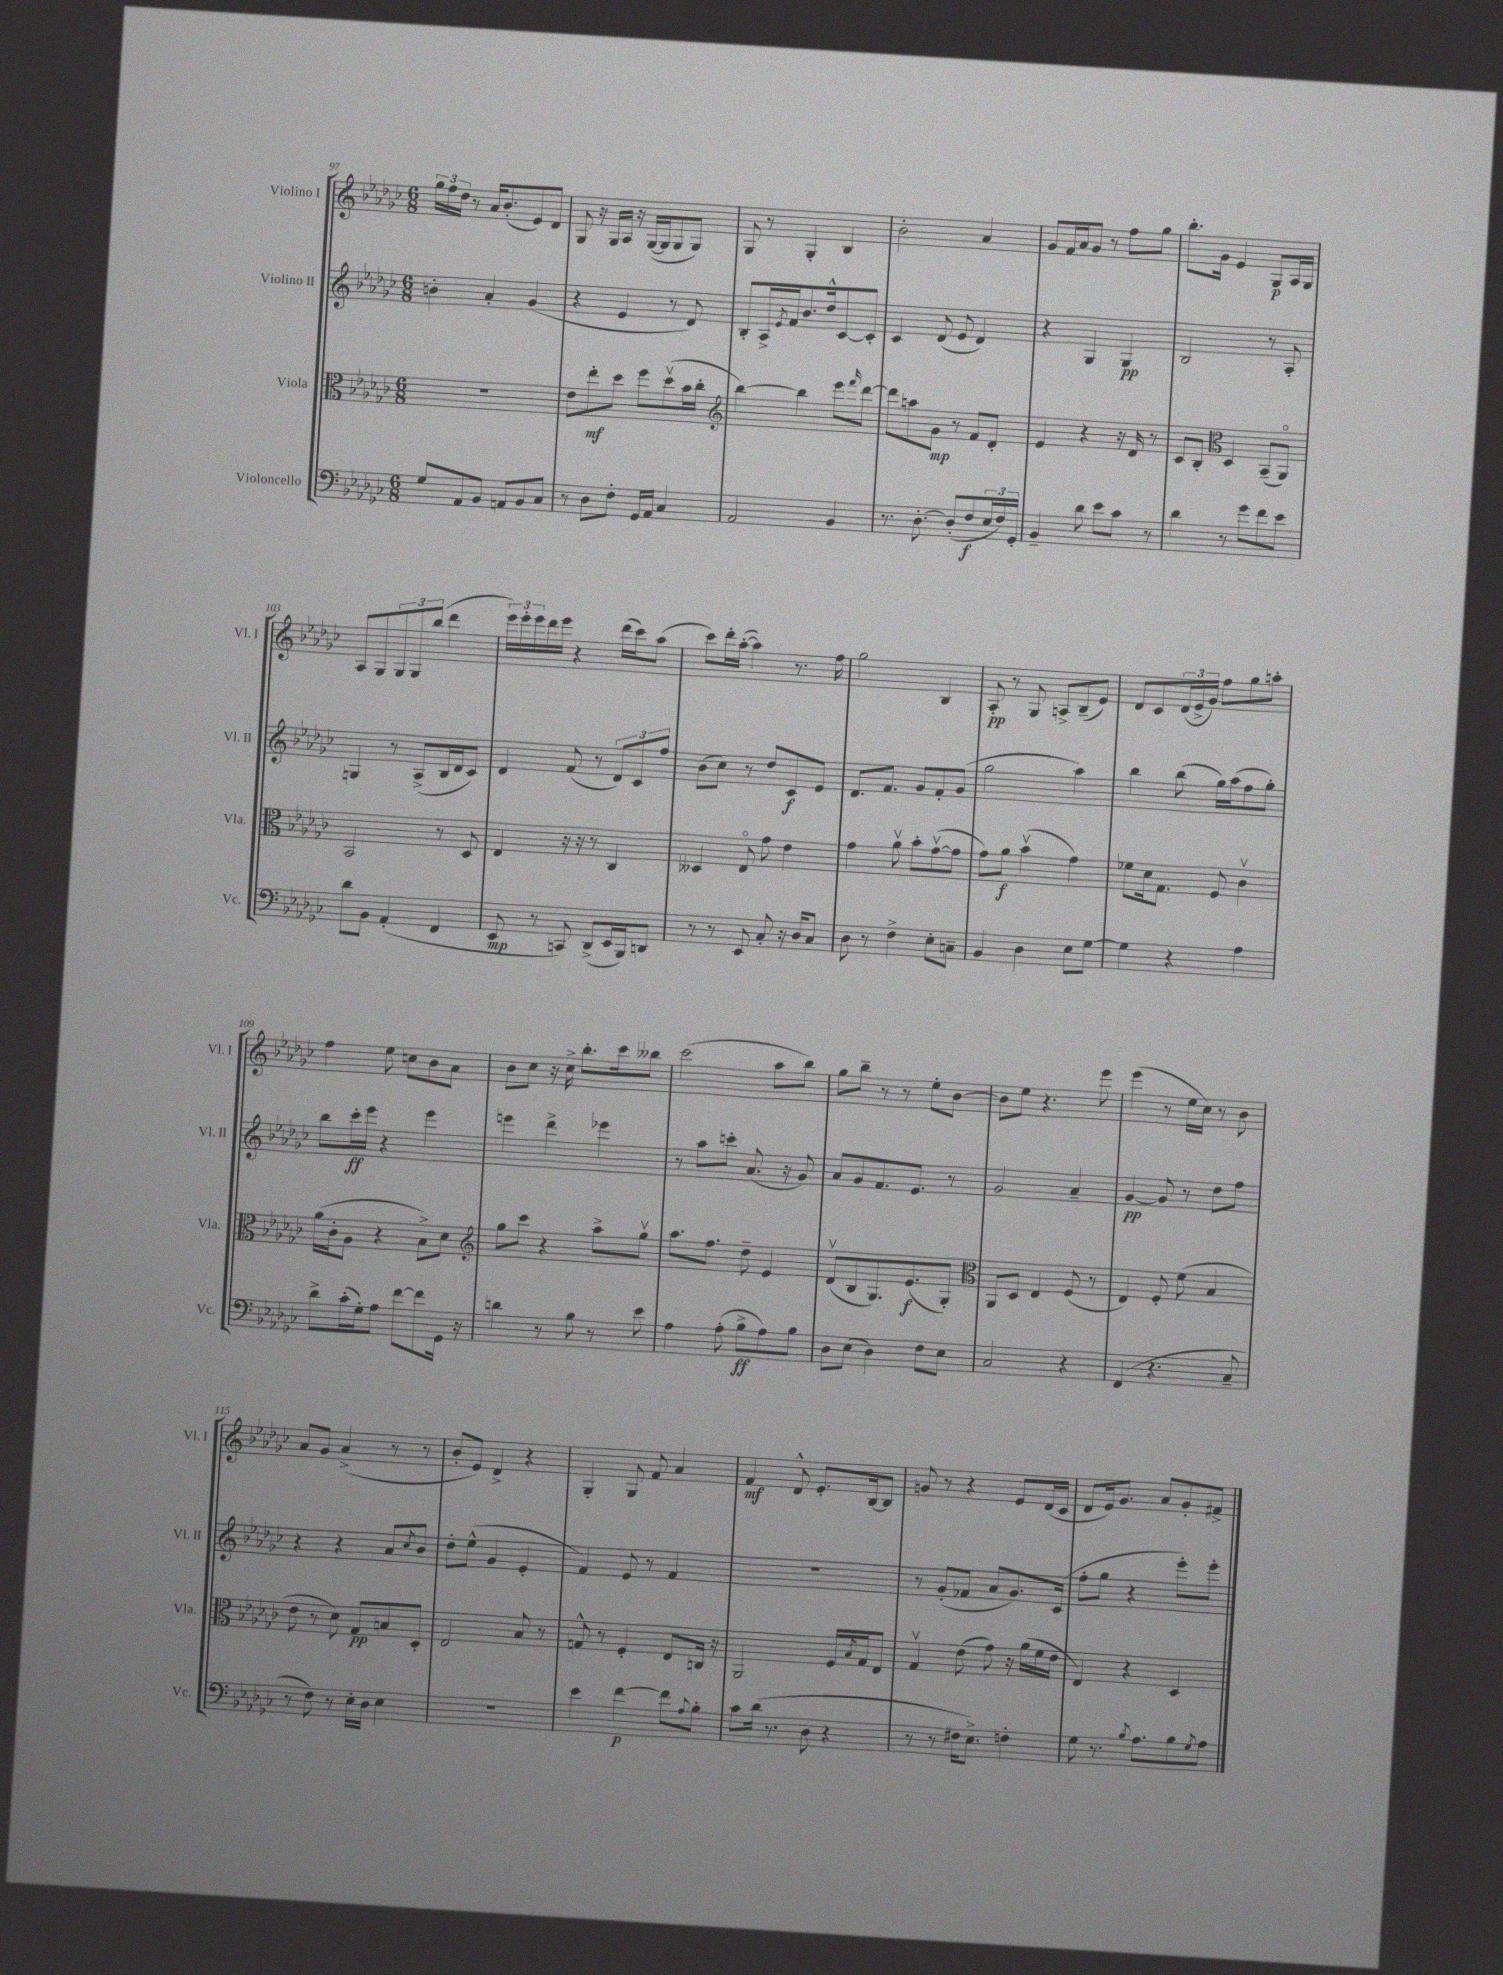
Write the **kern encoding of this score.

**kern	**kern	**kern	**kern
*staff4	*staff3	*staff2	*staff1
*clefF4	*clefC3	*clefG2	*clefG2
*k[b-e-a-d-g-c-]	*k[b-e-a-d-g-c-]	*k[b-e-a-d-g-c-]	*k[b-e-a-d-g-c-]
*M6/8	*M6/8	*M6/8	*M6/8
8G-	2.r	4b'	24gg-
.	.	.	24ff
.	.	.	24dd-
8AA-	.	.	8r
8BB-	.	4a-'	16a-
.	.	.	(8.b-'
8AA	.	.	.
8BB-	.	(4g-	8e-)
8C-	.	.	8d-
=	=	=	=
8r	8e-	4r	8G-
8D-	8ee-'	.	16r
.	.	.	16G-
8F'	8dd-	4e-	16A-
.	.	.	16r
16GG-	8ff	.	([16G-
16AA-	.	.	16G-]
4C-	(8dd-v	8r	8G-
.	16b-	8d-)	8G-)
.	16cc-'	.	.
=	=	=	=
*	*clefG2	*	*
2AA-	[4bb-)	8B-'	8G-
.	.	16A-^	8r
.	.	8qe-	.
.	.	16f	.
.	4bb-]	8.b-	4G-'
.	.	16dd-^^	.
4BB-	8eee-	[8c-	4B-
.	16qqfff	.	.
.	[8ddd-	8c-']	.
=	=	=	=
8.r	8ddd-]	4c-	2b-'
.	8aa	.	.
[8.D-'	.	.	.
.	8g-	(8d-	.
(8D-']	8r	8e-	.
8F	8f	4d-)	4a-
24E-	8d-'	.	.
24F)	.	.	.
24GG-'	.	.	.
=	=	=	=
4BB-~	4e-	4r	8g-
.	.	.	16f
.	.	.	16a-
8d-	4r	4G-	8g-
8e-	.	.	8r
8c-	16r	4G-	8ff
.	16d-	.	.
8r	8r	.	8gg-
=	=	=	=
4d-	8c-	2B-	8.bb-'
.	8B-'	.	.
.	.	.	16g-
*	*clefC3	*	*
8r	4D-	.	4e-
8g-	.	.	.
8f	(8BB-~	8r	8G-
8e-	8AA-o)	8A-'	16A-
.	.	.	16G-
=	=	=	=
8d-	2BB-	4G	8A-
8BB-	.	.	8G-
(4AA-'	.	8r	12G-
.	.	.	12G-
.	.	(8A-^	.
.	.	.	(12bb-
4FF	8r	16B-	4ddd-
.	.	16d-	.
.	8D-	8c-)	.
=	=	=	=
8EE-	4E-	4d-	24eee-)
.	.	.	24eee-'
.	.	.	24eee-
8r	.	.	16ddd-
.	.	.	16eee-
8CC)	16r	(8f	4r
.	16r	.	.
(8DD-^	8r	8r	.
16EE-	4C-	12d-)	(16ddd-
16BBB-)	.	.	16ccc-)
.	.	12c-	.
8DD	.	.	(8aa-
.	.	12ff	.
=	=	=	=
8r	4D--	(8b-	8ccc-)
8r	.	8cc-)	16ddd-'
.	.	.	([16aa-'
8EE-	8E-o	8r	4aa-])
8C-'	8g-	8dd-	.
16r	4e-	8c-	8.r
16D-	.	.	.
8C-	.	8e-	.
.	.	.	16ff
=	=	=	=
8D-	4g-	8.d-	2gg-
8r	.	.	.
.	.	8.f	.
4F^	8a-v	.	.
.	8b-'	8g-	.
8E-'	([8g-v	8f'	4B-
8C~	8g-]	(8g-	.
=	=	=	=
4BB-	8g-)	2gg-	8A-'
.	8a-	.	8r
4D-	(4b-v	.	8G-
.	.	.	8A^
8E-	4g-)	4aa-)	(8B-~
[8G-	.	.	8e-)
=	=	=	=
4G-]	8f-	4bb-	8d-
.	16d-	.	8c-
.	8.G-	.	.
4r	.	(8bb-	(24d-
.	.	.	24e-^
.	.	.	24g-)
.	8F	16gg-)	8ff
.	.	(16aa-	.
4A-	4c-v	8ff	8gg-
.	.	8gg-')	8aa'
=	=	=	=
8d-^	(16a-	8bb-	4ff
.	16c-'	.	.
(16c-'	8A-	16ccc-'	.
16G-')	.	16eee-	.
8A-	4r	4r	8ee-
[8f	.	.	8cc
8f]	8B-^)	4eee-	8b-
16GG-	8d-	.	8a-
16r	.	.	.
=	=	=	=
*	*clefG2	*	*
4d	8gg-	4eee	8b-
.	8ccc-	.	8cc-
8r	4r	4ddd-^	16r
.	.	.	16cc-^
8B-	.	.	8.bb-'
8r	8aa-^	4eee-	.
.	.	.	16ccc-
8e-	8gg-v	.	8bb--
=	=	=	=
4A-	8.aa-	8r	(2ccc-
.	.	8aa-	.
.	8.ff	.	.
(8A-'	.	8ccc'	.
8B-^	8dd-~	(8.a-	.
8A-)	4e-	.	8aa-
.	.	16r	.
8B-	.	8g-)	8bb-)
=	=	=	=
8D-	(8d-v	8a-	8gg-
(8E-	8B-	8g-	8bb-~
4D-)	8.G-)	8.f	8r
.	.	.	8r
.	(8.e-	8.e-	.
8F	.	.	8ee-'
8E-	8G-')	8r	[8b-
=	=	=	=
*	*clefC3	*	*
2C-	8AA-	2g-	8b-]
.	8D-	.	8ee-
.	4E-	.	4.r
4r	(8F	4a-~	.
.	8r	.	8eee-
=	=	=	=
(4FF	4E-)	[4g-	(4eee-
4.r	8F'	8g-]	8r
.	(8f	8r	16ee-
.	.	.	16cc-)
.	4B-	8dd-	8r
8C-~	.	8ff	8b-
=	=	=	=
8r	8e-	4r	8a-
8F)	8r	.	8g-
8r	8d-)	4r	(4a-^
16E-'	8G-	.	.
16D-	.	.	.
4E-	8B	8a-	8r
.	.	8qcc-	.
.	8D-'	8b-	8r
=	=	=	=
2.r	2E-	8dd-'	8b-'
.	.	(8ee-^^	8e-)
.	.	4g-	4d-^
.	8B-	4e-'	4r
.	8r	.	.
=	=	=	=
4e-	8G^^	4f)	4G-'
.	8r	.	.
[4f	4F'	8e-	8G-
.	.	8r	8f
8f]	8E-	4f	4a-
8qqA-	.	.	.
8B-'	16C	.	.
.	16r	.	.
=	=	=	=
8c-	2AA-	2.r	4f
(16d-	.	.	.
8.r	.	.	.
.	.	.	8d-^^
8D-	.	.	8.e-'
4r	16F	.	.
.	8qB-	.	.
.	16G-	.	[16B-
.	8E-	.	8B-]
=	=	=	=
8r	4G-v	8r	8g
8r	.	(8g-'	8r
16F#	(8e-	8f-	4r
8.E-^)	.	.	.
.	8g-)	8a-	.
4F'	16r	8.g-)	8e-
.	(16a-	.	.
.	16f	.	(16d-
.	16e-	(16c-	16c-
=	=	=	=
8G-	4E-)	8ff'	8d-
8.r	.	8gg-	16e-)
.	.	.	8.g-
.	4r	4r	.
8qB-	.	.	.
8.A-	.	.	.
.	.	.	8a-
8B-	4D-	8eee-')	8g-'
8qG-	.	.	.
8A-	.	8eee-'	8f#^
==	==	==	==
*-	*-	*-	*-
